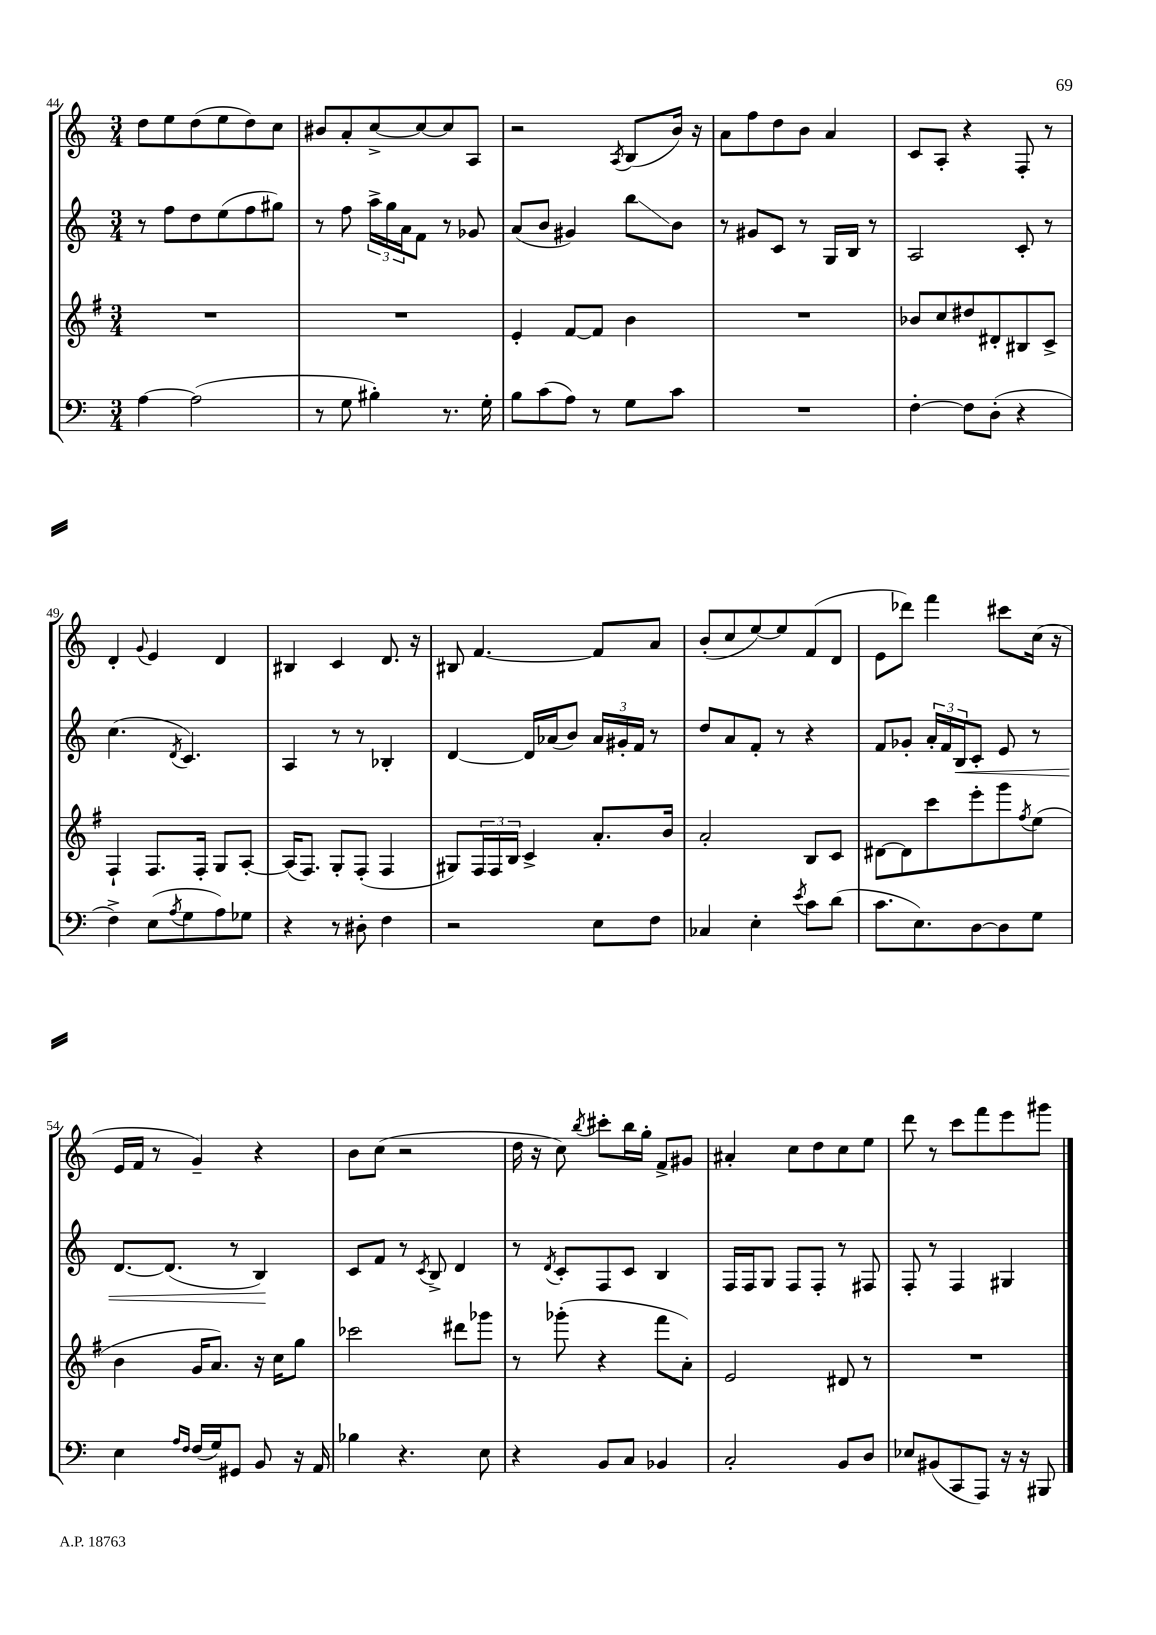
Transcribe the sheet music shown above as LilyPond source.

<<
\new StaffGroup <<
\new Staff = "s0" {
    \clef treble \key c \major \numericTimeSignature \time 3/4
    d''8 e''8 d''8( e''8 d''8) c''8 |
    bis'8 a'8-. c''8~-> c''8~ c''8 a8 |
    r2 \acciaccatura { a8 } b8( b'16) r16 |
    a'8 f''8 d''8 b'8 a'4 |
    c'8 a8-. r4 f8-. r8 |
    d'4-. \appoggiatura { g'8 } e'4 d'4 |
    bis4 c'4 d'8. r16 |
    bis8 f'4.~ f'8 a'8 |
    b'8-.( c''8 e''8~) e''8 f'8( d'8 |
    e'8 des'''8) f'''4 cis'''8 c''16( r16 |
    e'16 f'16 r8 g'4--) r4 |
    b'8 c''8( r2 |
    d''16 r16 c''8) \acciaccatura { b''8 } cis'''8-. b''16 g''16-. f'8-> gis'8 |
    ais'4-. c''8 d''8 c''8 e''8 |
    d'''8 r8 c'''8 f'''8 e'''8 gis'''8 \bar "|." |
}
\new Staff = "s1" {
    \clef treble \key c \major \numericTimeSignature \time 3/4
    r8 f''8 d''8 e''8( f''8 gis''8) |
    r8 f''8 \tuplet 3/2 { a''16-> g''16 a'16 } f'8 r8 ges'8 |
    a'8( b'8 gis'4) b''8\glissando b'8 |
    r8 gis'8 c'8 r8 g16 b16 r8 |
    a2 c'8-. r8 |
    c''4.( \acciaccatura { d'8 } c'4.) |
    a4 r8 r8 bes4-. |
    d'4~ d'16 aes'16( b'8) \tuplet 3/2 { aes'16 gis'16-. f'16 } r8 |
    d''8 a'8 f'8-. r8 r4 |
    f'8 ges'8-. \tuplet 3/2 { a'16-. f'16 b16\< } c'8-. e'8 r8 |
    d'8.~ d'8.( r8 b4\!) |
    c'8 f'8 r8 \acciaccatura { c'8 } b8-> d'4 |
    r8 \acciaccatura { d'8 } c'8-. f8 c'8 b4 |
    f16 f16 g8 f8 f8-. r8 fis8 |
    f8-. r8 f4 gis4 \bar "|." |
}
\new Staff = "s2" {
    \clef treble \key g \major \numericTimeSignature \time 3/4
    R2. |
    R2. |
    e'4-. fis'8~ fis'8 b'4 |
    R2. |
    bes'8 c''8 dis''8 dis'8-. bis8 c'8-> |
    fis4-! fis8. fis16-. g8 a8~-. |
    a16( fis8.) g8-. fis8-.( fis4 |
    gis8) \tuplet 3/2 { fis16 fis16 b16 } c'4-> a'8.-. b'16 |
    a'2-. b8 c'8 |
    dis'8~ dis'8 c'''8 e'''8-. g'''8 \acciaccatura { fis''8 } e''8( |
    b'4 g'16 a'8.) r16 c''16 g''8 |
    ces'''2 dis'''8 ges'''8 |
    r8 ges'''8-.( r4 fis'''8 a'8-.) |
    e'2 dis'8 r8 |
    R2. \bar "|." |
}
\new Staff = "s3" {
    \clef bass \key c \major \numericTimeSignature \time 3/4
    a4~ a2( |
    r8 g8 bis4-.) r8. g16-. |
    b8 c'8( a8) r8 g8 c'8 |
    R2. |
    f4~-. f8 d8-.( r4 |
    f4->) e8( \acciaccatura { a8 } g8 a8) ges8 |
    r4 r8 dis8-. f4 |
    r2 e8 f8 |
    ces4 e4-. \acciaccatura { e'8 } c'8 d'8( |
    c'8. e8.) d8~ d8 g8 |
    e4 \grace { a16 f16 } f16( g16) gis,8 b,8 r16 a,16 |
    bes4 r4. e8 |
    r4 b,8 c8 bes,4 |
    c2-. b,8 d8 |
    ees8 bis,8( c,8 a,,8) r16 r16 bis,,8 \bar "|." |
}
>>
>>
\layout { \context { \Score currentBarNumber = #44 } }
